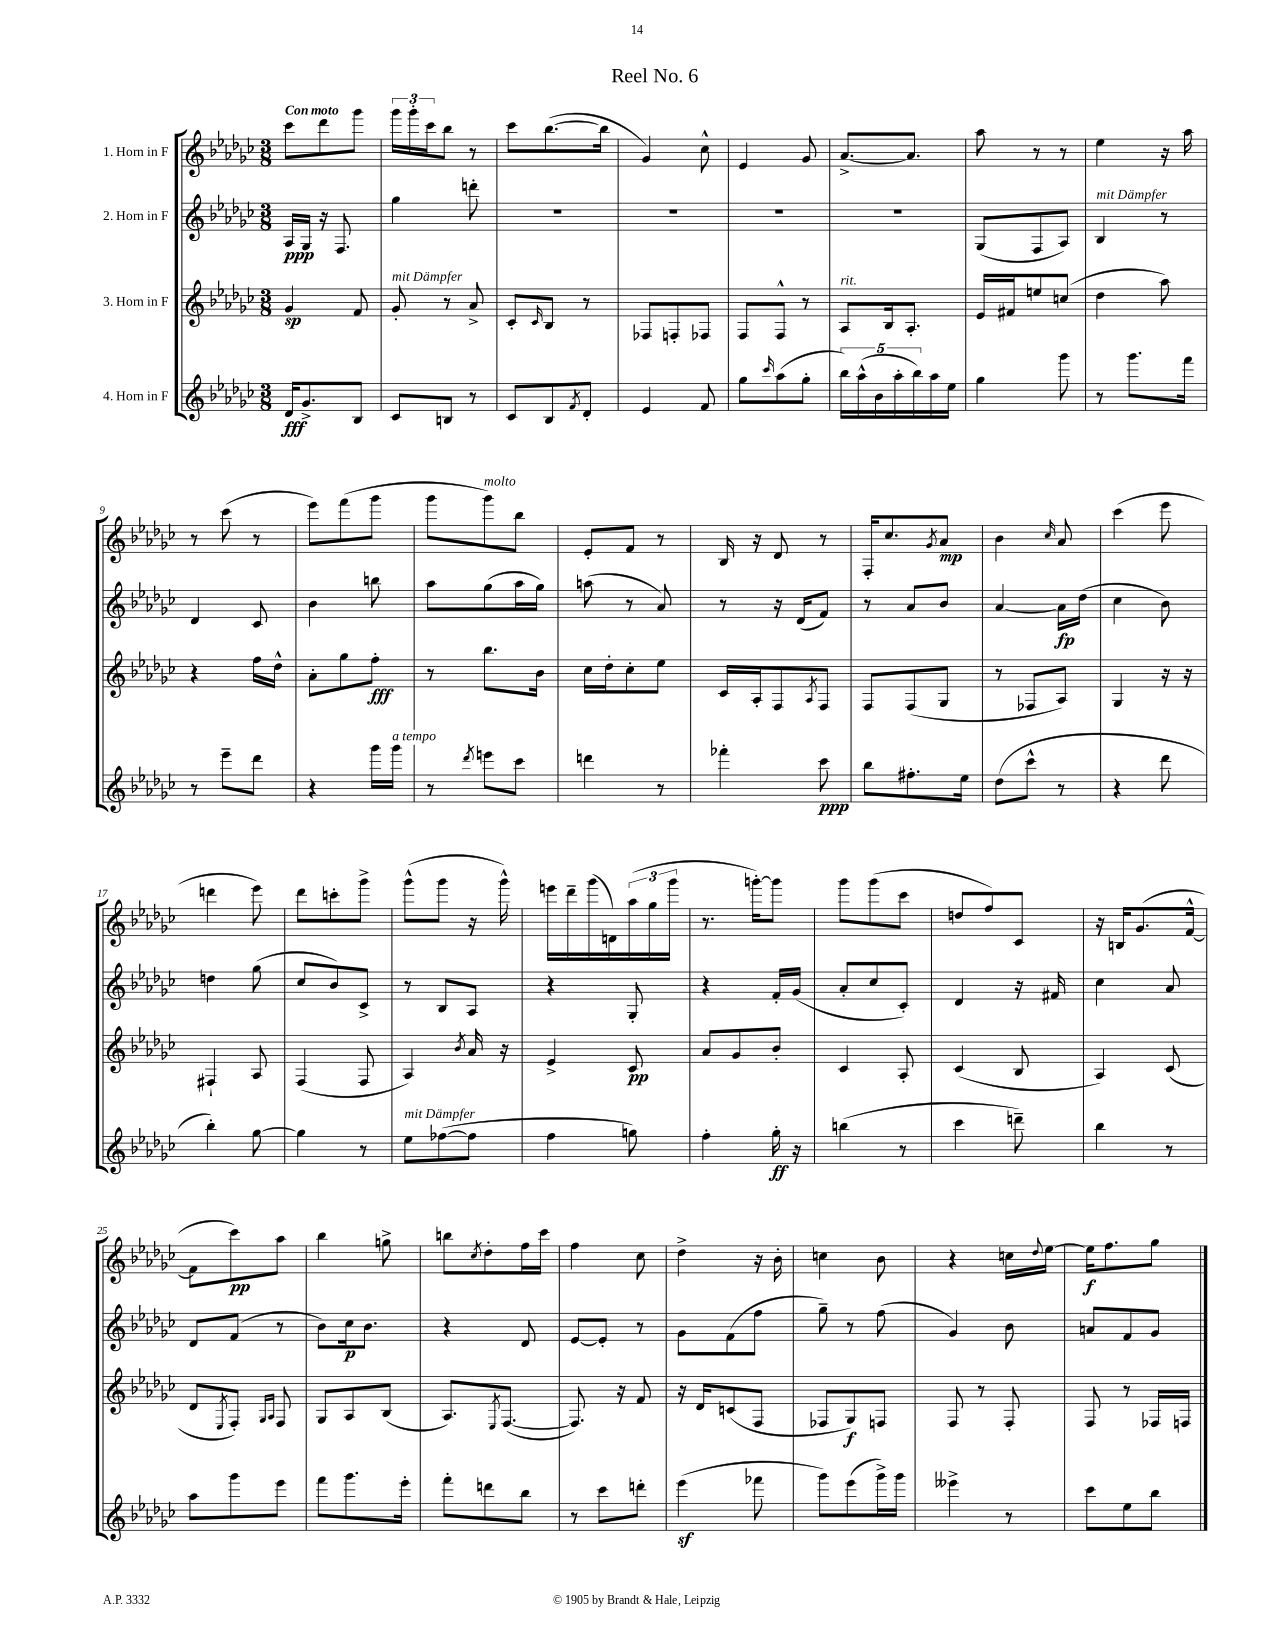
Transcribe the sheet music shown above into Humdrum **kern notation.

**kern	**dynam	**kern	**dynam	**kern	**dynam	**kern	**dynam
*part4	*part4	*part3	*part3	*part2	*part2	*part1	*part1
*staff4	*staff4	*staff3	*staff3	*staff2	*staff2	*staff1	*staff1
*I"4. Horn in F	*	*I"3. Horn in F	*	*I"2. Horn in F	*	*I"1. Horn in F	*
*clefG2	*	*clefG2	*	*clefG2	*	*clefG2	*
*k[b-e-a-d-g-c-]	*	*k[b-e-a-d-g-c-]	*	*k[b-e-a-d-g-c-]	*	*k[b-e-a-d-g-c-]	*
*M3/8	*	*M3/8	*	*M3/8	*	*M3/8	*
=1	=1	=1	=1	=1	=1	=1	=1
!	!	!	!	!	!	!LO:TX:a:B:t=Con moto	!
16d-/KL	fff	4g-/	sp	16A-/LL	ppp	8ccc-\L	.
8.g-^/	.	.	.	16G-/JJ	.	.	.
.	.	.	.	16r	.	8ddd-\	.
.	.	.	.	8.F/	.	.	.
8B-/J	.	8f/	.	.	.	8ggg-\J	.
=2	=2	=2	=2	=2	=2	=2	=2
!	!	!LO:TX:a:i:t=mit Dämpfer	!	!	!	!	!
8c-/L	.	8g-'/	.	4gg-\	.	24ggg-\LL	.
.	.	.	.	.	.	24ggg-'\	.
.	.	.	.	.	.	24ccc-\J	.
8Bn/J	.	8r	.	.	.	8bb-\J	.
8r	.	8a-^/	.	8dddn'\	.	8r	.
=3	=3	=3	=3	=3	=3	=3	=3
8c-/L	.	8c-'/L	.	4.r	.	8ccc-\L	.
.	.	16qqc-/	.	.	.	.	.
8B-/	.	8B-/J	.	.	.	([8.bb-\	.
8qf/	.	.	.	.	.	.	.
8d-'/J	.	8r	.	.	.	.	.
.	.	.	.	.	.	16bb-\Jk]	.
=4	=4	=4	=4	=4	=4	=4	=4
4e-/	.	8F-X/L	.	4.r	.	4g-/)	.
.	.	8Fn'/	.	.	.	.	.
8f/	.	8F-X/J	.	.	.	8cc-^^\	.
=5	=5	=5	=5	=5	=5	=5	=5
8gg-\L	.	8F/L	.	4.r	.	4e-/	.
16qqccc-/	.	.	.	.	.	.	.
(8aa-\	.	8F^^/J	.	.	.	.	.
8gg-'\J	.	8r	.	.	.	8g-/	.
=6	=6	=6	=6	=6	=6	=6	=6
!	!	!LO:TX:a:i:t=rit.	!	!	!	!	!
20bb-\LL)	.	8A-/L	.	4.r	.	[8.a-^/L	.
(20aa-^^\	.	.	.	.	.	.	.
20b-\	.	.	.	.	.	.	.
.	.	16B-/k	.	.	.	.	.
20aa-'\	.	.	.	.	.	.	.
.	.	8.A-'/J	.	.	.	8.a-/J]	.
20bb-\)	.	.	.	.	.	.	.
16aa-\	.	.	.	.	.	.	.
16ee-\JJ	.	.	.	.	.	.	.
=7	=7	=7	=7	=7	=7	=7	=7
4gg-\	.	16e-/LL	.	(8G-/L	.	8aa-\	.
.	.	16f#X/J	.	.	.	.	.
.	.	8een/	.	8F/	.	8r	.
8ggg-\	.	(8ccn/J	.	8A-/J)	.	8r	.
=8	=8	=8	=8	=8	=8	=8	=8
!	!	!	!	!LO:TX:a:i:t=mit Dämpfer	!	!	!
8r	.	4dd-\	.	4B-/	.	4ee-\	.
8.ggg-\L	.	.	.	.	.	.	.
.	.	8aa-\)	.	8r	.	16r	.
16fff\Jk	.	.	.	.	.	16aa-\	.
!!LO:LB:g=z
=9	=9	=9	=9	=9	=9	=9	=9
8r	.	4r	.	4d-/	.	8r	.
8eee-~\L	.	.	.	.	.	(8ccc-\	.
8ddd-\J	.	16ff\LL	.	8c-/	.	8r	.
.	.	16dd-^^\JJ	.	.	.	.	.
=10	=10	=10	=10	=10	=10	=10	=10
4r	.	8a-'\L	.	4b-\	.	8eee-\L)	.
.	.	8gg-\	.	.	.	(8fff\	.
16ggg-\LL	.	8ff'\J	fff	8bbn\	.	8ggg-\J	.
!LO:TX:a:i:t=a tempo	!	!	!	!	!	!	!
16ggg-\JJ	.	.	.	.	.	.	.
=11	=11	=11	=11	=11	=11	=11	=11
8r	.	8r	.	8aa-\L	.	8ggg-\L	.
8qddd-/	.	.	.	.	.	.	.
!	!	!	!	!	!	!LO:TX:a:i:t=molto	!
8eeen\L	.	8.bb-\L	.	(8gg-\	.	8ggg-\)	.
8ccc-\J	.	.	.	16aa-\L	.	8bb-\J	.
.	.	16b-\Jk	.	16gg-\JJ)	.	.	.
=12	=12	=12	=12	=12	=12	=12	=12
4dddn\	.	16cc-\LL	.	(8aan\	.	8e-'/L	.
.	.	16dd-'\J	.	.	.	.	.
.	.	8cc-'\	.	8r	.	8f/J	.
8r	.	8ee-\J	.	8a-/)	.	8r	.
=13	=13	=13	=13	=13	=13	=13	=13
4fff-X'\	.	16c-/LL	.	8r	.	16B-/	.
.	.	16A-'/J	.	.	.	16r	.
.	.	8F/	.	16r	.	8d-/	.
.	.	.	.	(16d-/KL	.	.	.
.	.	8qA-/	.	.	.	.	.
8ccc-\	ppp	8F/J	.	8f/J)	.	8r	.
=14	=14	=14	=14	=14	=14	=14	=14
8bb-\L	.	8F/L	.	8r	.	16F'/KL	.
.	.	.	.	.	.	8.cc-/	.
8.ff#X'\	.	(8F/	.	8a-/L	.	.	.
.	.	.	.	.	.	8qg-/	.
.	.	8G-/J	.	8b-/J	.	8a-/J	mp
16ee-\Jk	.	.	.	.	.	.	.
=15	=15	=15	=15	=15	=15	=15	=15
(8dd-\L	.	8r	.	[4a-/	.	4b-\	.
8ccc-^^\J	.	8F-X/L	.	.	.	.	.
.	.	.	.	.	.	16qqcc-/	.
8r	.	8A-/J)	.	16a-\LL]	fp	8a-/	.
.	.	.	.	(16dd-\JJ	.	.	.
=16	=16	=16	=16	=16	=16	=16	=16
4r	.	4G-/	.	4cc-\	.	(4ccc-\	.
8ddd-\	.	16r	.	8b-\)	.	8eee-\	.
.	.	16r	.	.	.	.	.
!!LO:LB:g=z
=17	=17	=17	=17	=17	=17	=17	=17
4bb-'\)	.	4F#X`/	.	4ddn\	.	4dddn\	.
[8gg-\	.	8A-/	.	(8gg-\	.	8eee-\)	.
=18	=18	=18	=18	=18	=18	=18	=18
4gg-\]	.	(4F/	.	8cc-/L	.	8ddd-\L	.
.	.	.	.	8b-/)	.	8cccn'\	.
8r	.	8F/	.	8c-^/J	.	8ggg-^\J	.
=19	=19	=19	=19	=19	=19	=19	=19
!LO:TX:a:i:t=mit Dämpfer	!	!	!	!	!	!	!
8ee-\L	.	4A-/)	.	8r	.	(8ggg-^^\L	.
([8ff-X\	.	.	.	8B-/L	.	8ggg-\J	.
.	.	8qb-/	.	.	.	.	.
8ff-\J]	.	16a-/	.	8A-/J	.	16r	.
.	.	16r	.	.	.	16ggg-^^\)	.
=20	=20	=20	=20	=20	=20	=20	=20
4ff\	.	4e-^/	.	4r	.	16eeen\LL	.
.	.	.	.	.	.	16ddd-~\	.
.	.	.	.	.	.	(16ggg-\	.
.	.	.	.	.	.	16dn\)	.
8ggn\)	.	8c-/	pp	8G-'/	.	(24aa-\	.
.	.	.	.	.	.	24gg-\	.
.	.	.	.	.	.	24ggg-\JJ	.
=21	=21	=21	=21	=21	=21	=21	=21
4ff'\	.	8a-/L	.	4r	.	8.r	.
.	.	8g-/	.	.	.	.	.
.	.	.	.	.	.	[16gggn'\KL)	.
16gg-'\	ff	8b-'/J	.	16f'/LL	.	8ggg\J]	.
16r	.	.	.	(16g-/JJ	.	.	.
=22	=22	=22	=22	=22	=22	=22	=22
(4bbn\	.	4c-/	.	8a-'/L	.	8ggg-\L	.
.	.	.	.	8cc-/	.	(8ggg-\	.
8r	.	8A-'/	.	8c-'/J)	.	8ccc-\J	.
=23	=23	=23	=23	=23	=23	=23	=23
4ccc-\	.	(4c-/	.	4d-/	.	8ddn/L	.
.	.	.	.	.	.	8ff/)	.
8dddn~\)	.	8B-/	.	16r	.	8c-/J	.
.	.	.	.	16f#X/	.	.	.
=24	=24	=24	=24	=24	=24	=24	=24
4bb-\	.	4A-/)	.	4cc-\	.	16r	.
.	.	.	.	.	.	16Bn/KL	.
.	.	.	.	.	.	(8.g-/	.
8r	.	(8c-/	.	8a-/	.	.	.
.	.	.	.	.	.	[16f^^/Jk	.
!!LO:LB:g=z
=25	=25	=25	=25	=25	=25	=25	=25
8aa-\L	.	8d-/L	.	8d-/L	.	8f\L]	.
.	.	8qE-/	.	.	.	.	.
8ggg-\	.	8F'/J)	.	(8f/J	.	8ccc-\)	pp
.	.	16qqG-/LL	.	.	.	.	.
.	.	16qqA-/JJ	.	.	.	.	.
8eee-\J	.	8F/	.	8r	.	8aa-\J	.
=26	=26	=26	=26	=26	=26	=26	=26
8fff\L	.	8G-/L	.	8b-\L)	.	4bb-\	.
8.ggg-\	.	8A-/	.	16cc-\k	p	.	.
.	.	.	.	8.b-\J	.	.	.
.	.	(8B-/J	.	.	.	8ggn^\	.
16eee-'\Jk	.	.	.	.	.	.	.
=27	=27	=27	=27	=27	=27	=27	=27
8fff'\L	.	8.A-/L)	.	4r	.	8bbn\L	.
.	.	.	.	.	.	8qcc-/	.
8dddn\	.	.	.	.	.	8dd-'\	.
.	.	8qE-/	.	.	.	.	.
.	.	([8.F/J	.	.	.	.	.
8bb-\J	.	.	.	8d-/	.	16ff\L	.
.	.	.	.	.	.	16ccc-\JJ	.
=28	=28	=28	=28	=28	=28	=28	=28
8r	.	8.F/])	.	[8e-/L	.	4ff\	.
8ccc-\L	.	.	.	8e-'/J]	.	.	.
.	.	16r	.	.	.	.	.
8dddn'\J	.	8f/	.	8r	.	8cc-\	.
=29	=29	=29	=29	=29	=29	=29	=29
(4eee-z\	.	16r	.	8g-\L	.	4dd-^\	.
.	.	16d-/KL	.	.	.	.	.
.	.	(8cn/	.	(8f\	.	.	.
8fff-X\	.	8F/J	.	8ff\J	.	16r	.
.	.	.	.	.	.	16b-'\	.
=30	=30	=30	=30	=30	=30	=30	=30
8ggg-\L)	.	8F-X/L	.	8gg-~\)	.	4ccn\	.
(8eee-\	.	8G-/)	f	8r	.	.	.
16ggg-^\L)	.	8Fn/J	.	(8ff\	.	8b-\	.
16ggg-\JJ	.	.	.	.	.	.	.
=31	=31	=31	=31	=31	=31	=31	=31
4eee--X^\	.	8F/	.	4g-/)	.	4r	.
.	.	8r	.	.	.	.	.
8r	.	8F'/	.	8b-\	.	16ccn\LL	.
.	.	.	.	.	.	8qqdd-/	.
.	.	.	.	.	.	[16ee-\JJ	.
=32	=32	=32	=32	=32	=32	=32	=32
8ccc-\L	.	8F/	.	8an/L	.	16ee-\KL]	f
.	.	.	.	.	.	8.ff\	.
8ee-\	.	8r	.	8f/	.	.	.
8bb-\J	.	16F-X/LL	.	8g-/J	.	8gg-\J	.
.	.	16Fn/JJ	.	.	.	.	.
==	==	==	==	==	==	==	==
*-	*-	*-	*-	*-	*-	*-	*-
